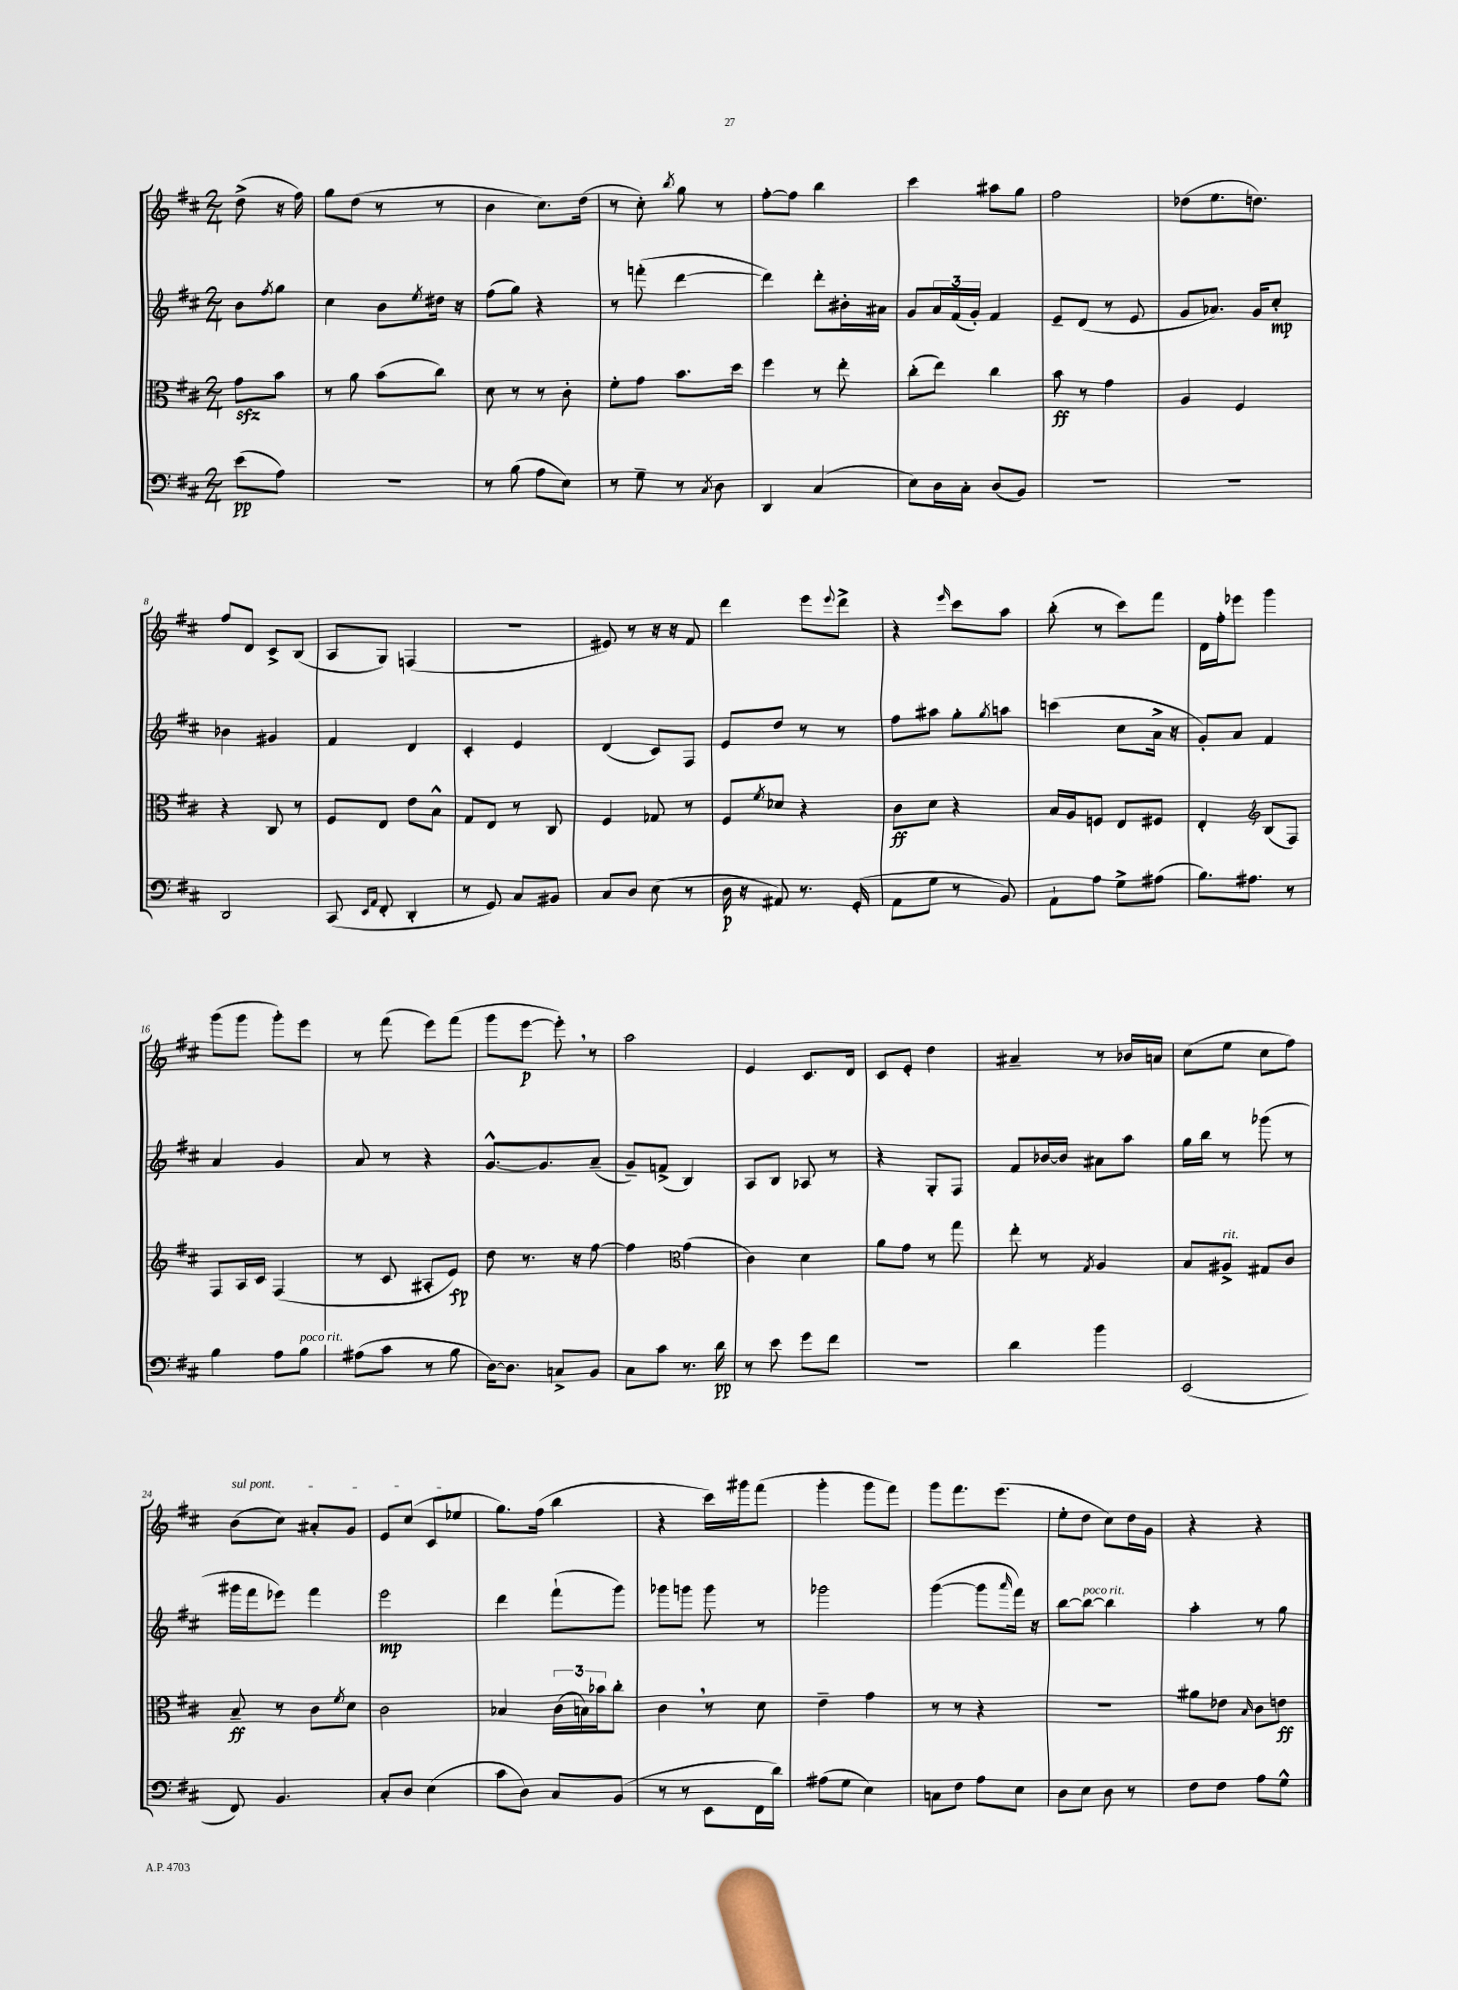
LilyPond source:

<<
\new StaffGroup <<
\new Staff = "s0" {
    \clef treble \key d \major \numericTimeSignature \time 2/4 \partial 4
    d''8->( r16 fis''16) |
    g''8 d''8( r8 r8 |
    b'4 cis''8.) d''16( |
    r8 cis''8-.) \acciaccatura { b''8 } g''8 r8 |
    fis''8~-. fis''8 b''4 |
    cis'''4 ais''8 g''8 |
    fis''2 |
    des''8( e''8. d''8.) |
    fis''8 d'8 cis'8-> b8( |
    a8 g8) f4( |
    R2 |
    eis'8) r8 r16 r16 fis'8 |
    d'''4 e'''8 \appoggiatura { e'''8 } d'''8-> |
    r4 \grace { e'''16 } cis'''8 a''8 |
    b''8-.( r8 cis'''8) fis'''8 |
    d'16 fis''16-. ees'''8 g'''4 |
    g'''8( g'''8 g'''8-.) e'''8 |
    r8 fis'''8( e'''8) fis'''8( |
    g'''8 e'''8~\p e'''8-.) \breathe r8 |
    a''2 |
    e'4 cis'8. d'16 |
    cis'8 e'8-. d''4 |
    ais'4-- r8 bes'16 a'16 |
    cis''8( e''8 cis''8 fis''8) |
    \once \override TextSpanner.bound-details.left.text = \markup { \italic "sul pont." } b'8\startTextSpan( cis''8) ais'8-. g'8 |
    e'8 cis''8( cis'8 ees''8\stopTextSpan |
    g''8.) fis''16( b''4 |
    r4 cis'''16) gis'''16 fis'''8( |
    g'''4-. g'''8 fis'''8) |
    g'''8 fis'''8. e'''8.( |
    e''8-. d''8 cis''8) d''16 g'16 |
    r4 r4 \bar "|." |
}
\new Staff = "s1" {
    \clef treble \key d \major \numericTimeSignature \time 2/4 \partial 4
    b'8 \acciaccatura { fis''8 } g''8 |
    cis''4 b'8 \acciaccatura { e''8 } dis''16 r16 |
    fis''8( g''8) r4 |
    r8 f'''8-.( d'''4~ |
    d'''4) d'''8-. bis'16-. ais'16 |
    g'8 \tuplet 3/2 { a'16 fis'16( g'16-.) } fis'4 |
    e'8-- d'8( r8 e'8 |
    g'8 aes'8.) g'16 cis''8-.\mp |
    bes'4 gis'4 |
    fis'4 d'4 |
    cis'4-. e'4 |
    d'4( cis'8) fis8 |
    e'8 d''8 r8 r8 |
    fis''8 ais''8 g''8-. \acciaccatura { g''8 } a''8 |
    c'''4( cis''8 a'16-> r16 |
    g'8-.) a'8 fis'4 |
    a'4 g'4 |
    a'8 r8 r4 |
    g'8.~-^ g'8. a'8--( |
    g'8--) f'8->( b4) |
    a8 b8 aes8 r8 |
    r4 g8-. fis8 |
    fis'8 bes'16~ bes'16 ais'8 a''8 |
    g''16 b''16 r8 ges'''8( r8 |
    gis'''16 fis'''16 ees'''8) fis'''4 |
    e'''2\mp |
    d'''4 fis'''8-!( g'''8) |
    ges'''8 g'''8 g'''8 r8 |
    ges'''2 |
    g'''4~( g'''8 \grace { a'''16 } fis'''16) r16 |
    b''8~ b''8~^\markup { \italic "poco rit." } b''4 |
    a''4-. r8 g''8 \bar "|." |
}
\new Staff = "s2" {
    \clef alto \key d \major \numericTimeSignature \time 2/4 \partial 4
    g'8\sfz b'8 |
    r8 a'8 b'8( cis''8) |
    d'8 r8 r8 cis'8-. |
    fis'8-. g'8 b'8. d''16 |
    fis''4 r8 e''8-. |
    cis''8-.( e''8) cis''4 |
    b'8\ff r8 g'4 |
    a4 fis4 |
    r4 cis8 r8 |
    fis8 e8 e'8 b8-^ |
    g8 e8 r8 cis8 |
    fis4 ges8 r8 |
    fis8 \acciaccatura { fis'8 } des'8 r4 |
    cis'8\ff d'8 r4 |
    b16 a16 f8 e8 fis8 |
    e4-. \clef treble b8( fis8) |
    fis8 a16 cis'16 fis4( |
    r8 cis'8 ais8-. e'8\fp) |
    d''8 r8. r16 fis''8~ |
    fis''4 \clef alto g'4( |
    cis'4) d'4 |
    a'8 g'8 r8 g''8 |
    e''8-. r8 \acciaccatura { g8 } a4 |
    b8 ais8->^\markup { \italic "rit." } gis8 cis'8 |
    b8--\ff r8 cis'8 \acciaccatura { fis'8 } d'8 |
    cis'2 |
    bes4 \tuplet 3/2 { cis'16( b16) bes'16 } cis''8-. |
    cis'4 \breathe r8 d'8 |
    e'4-- g'4 |
    r8 r8 r4 |
    R2 |
    ais'8 ees'8 \grace { b16 } cis'8 e'8\ff \bar "|." |
}
\new Staff = "s3" {
    \clef bass \key d \major \numericTimeSignature \time 2/4 \partial 4
    e'8\pp( a8) |
    r2 |
    r8 b8( a8 e8) |
    r8 g8-- r8 \acciaccatura { cis8 } d8 |
    d,4 cis4( |
    e8) d16 cis16-. d8( b,8) |
    R2 |
    R2 |
    d,2 |
    cis,8( \grace { e,16 a,16 } fis,8-. d,4-. |
    r8 g,8) cis8 bis,8 |
    cis8 d8 e8( r8 |
    d16\p r16 ais,8) r8. g,16-.( |
    a,8 g8 r8 b,8) |
    a,8-! a8 g8-> ais8( |
    b8.) ais8. r8 |
    b4 a8 b8^\markup { \italic "poco rit." } |
    ais8( cis'8 r8 b8 |
    d16~) d8. c8-> b,8 |
    cis8 cis'8 r8. d'16\pp |
    r8 e'8 g'8 fis'8 |
    r2 |
    d'4 b'4 |
    e,2( |
    fis,8) b,4. |
    cis8-. d8 e4( |
    cis'8 d8) cis8 b,8( |
    r8 r8 e,8 fis,16 d'16) |
    ais8( g8 e4) |
    c8 fis8 a8 e8 |
    d8 e8 d8 r8 |
    fis8 fis8 a8 g8-^ \bar "|." |
}
>>
>>
